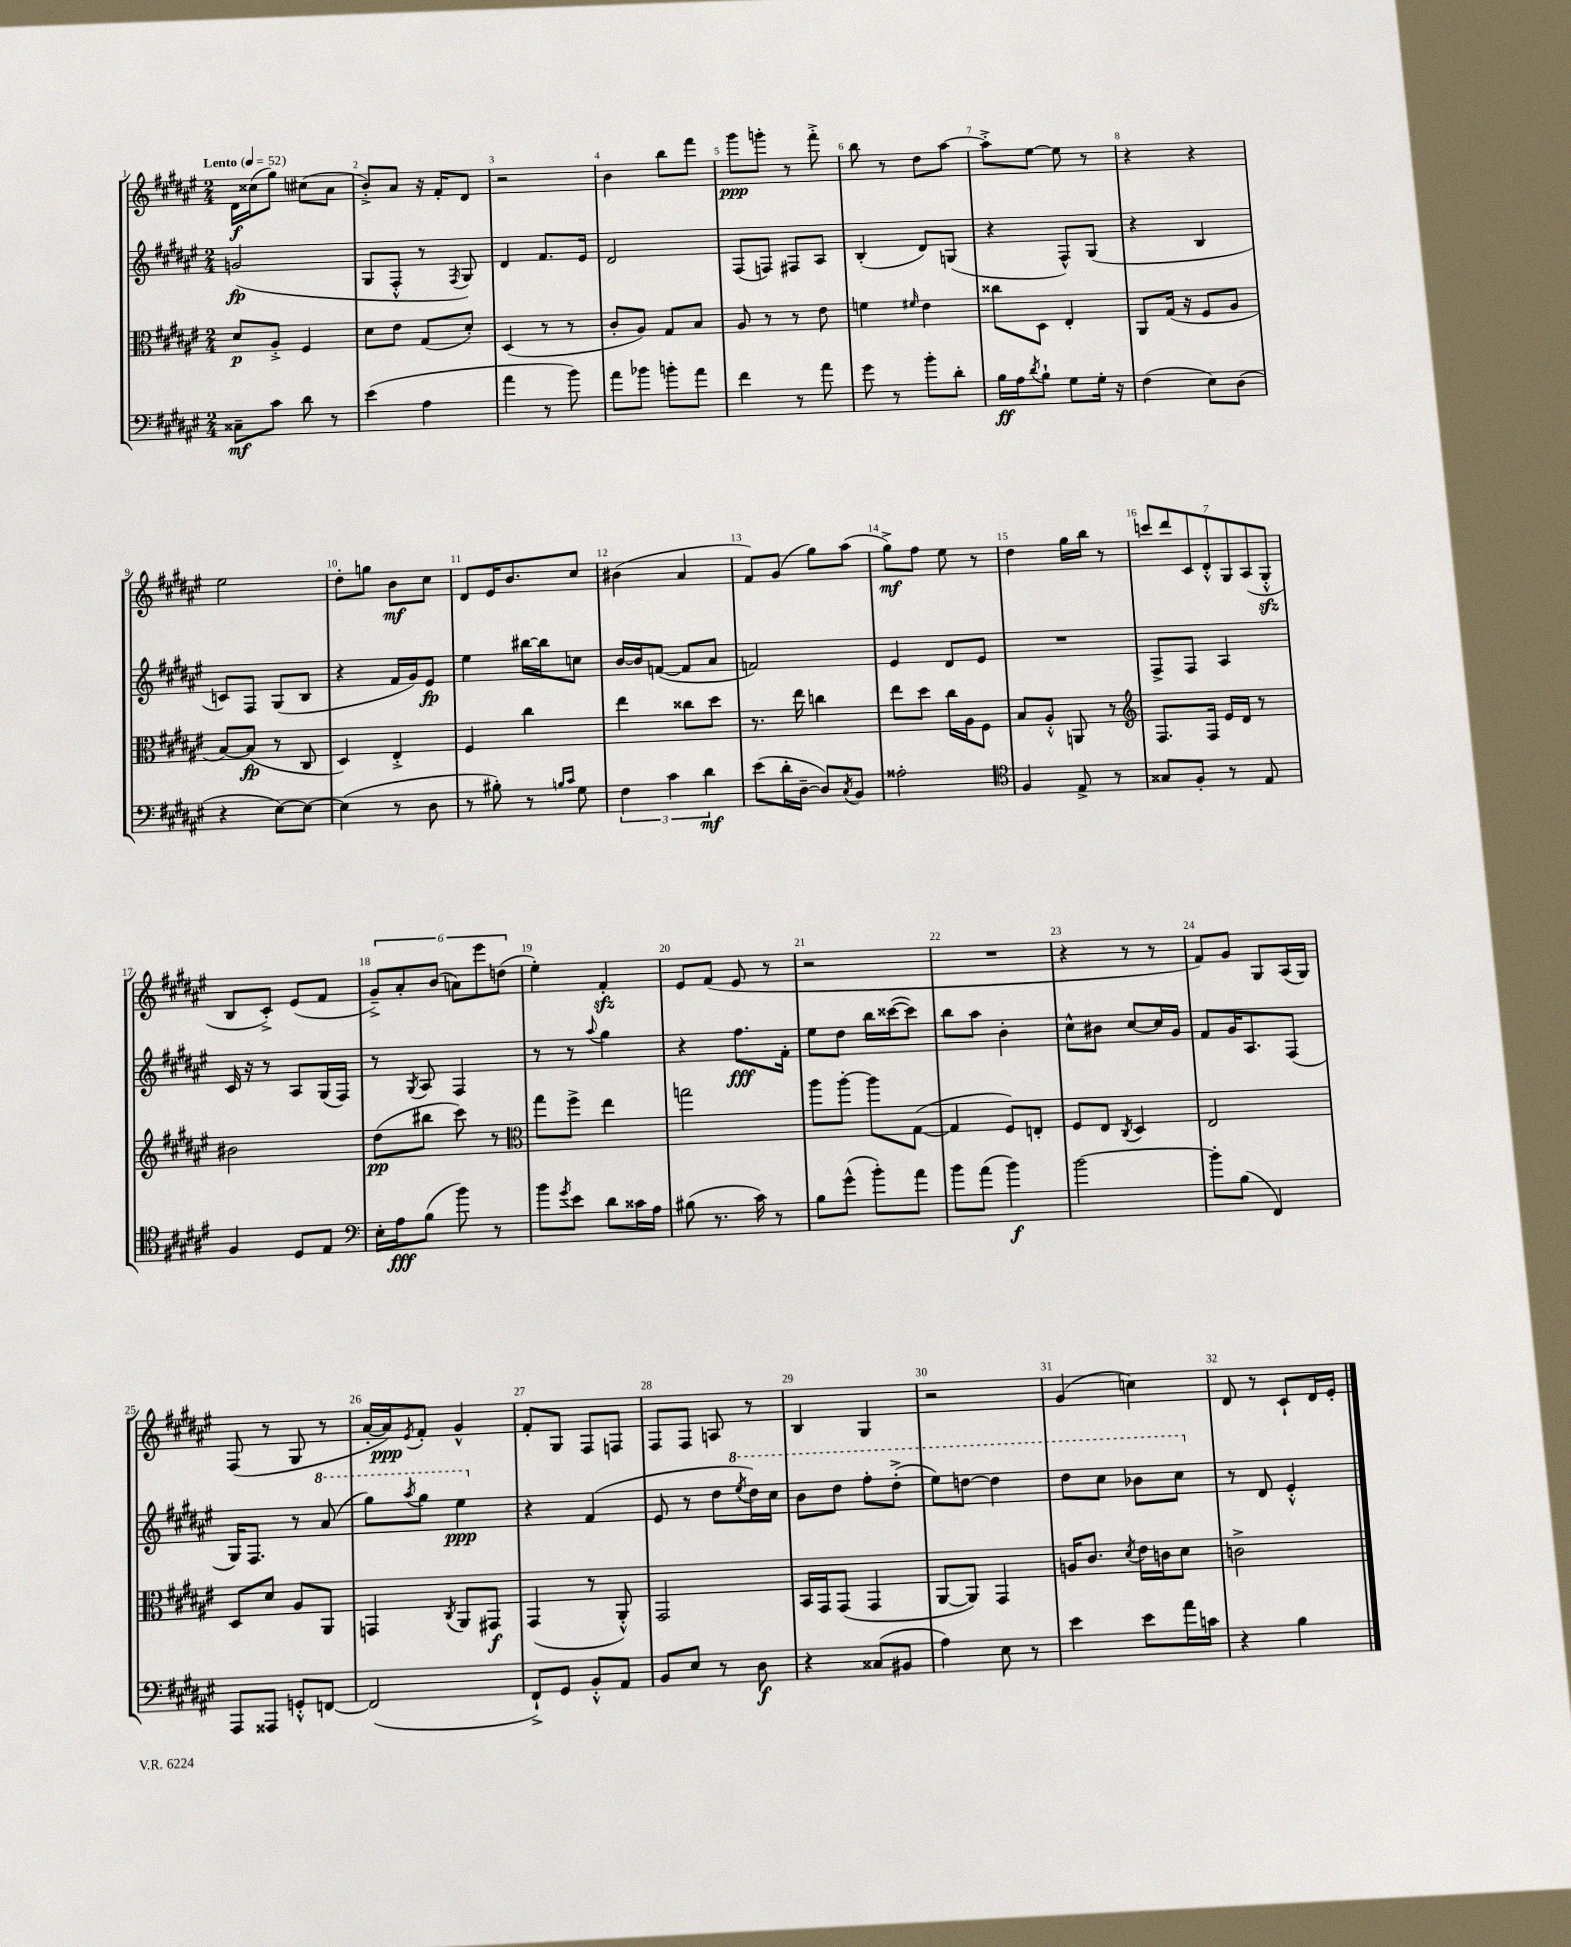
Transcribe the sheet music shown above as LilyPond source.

<<
\new StaffGroup <<
\new Staff = "s0" {
    \clef treble \key fis \major \numericTimeSignature \time 2/4 \tempo "Lento" 4 = 52
    dis'16\f cisis''16( gis''8) cis''8( ais'8 |
    b'8-.->) ais'8 r16 fis'16-. dis'8 |
    r2 |
    b'4 b''8 fis'''8 |
    gis'''8\ppp g'''8-. r8 fis'''8-.-> |
    b''8 r8 dis''8 ais''8~ |
    ais''8-.-> eis''8~ eis''8 r8 |
    r4 r4 |
    eis''2 |
    dis''8-. g''8 b'8\mf cis''8 |
    dis'8 eis'16 b'8. cis''8 |
    bis'4( ais'4 |
    fis'8) gis'8( gis''8) ais''8( |
    gis''8->\mf) fis''8 eis''8 r8 |
    dis''4 gis''16 b''16 r8 |
    \tuplet 7/4 { c'''8 dis'''8 cis'8 dis'8-.-^ gis8 ais8( gis8-.-^\sfz } |
    b8 cis'8-.->) eis'8( fis'8 |
    \tuplet 6/4 { gis'8--->) ais'8-. b'8( a'8) eis'''8 d''8( } |
    eis''4-.) fis'4-.\sfz |
    eis'8 fis'8( eis'8 r8 |
    r2 |
    R2 |
    r4 r8 r8 |
    fis'8) gis'8 gis8 ais16( gis16) |
    fis8( r8 gis8 r8 |
    ais'16~-. ais'16\ppp) \acciaccatura { eis'8 } fis'8-. gis'4-^ |
    fis'8-. gis8 fis8 f8 |
    fis8 fis8 a8 r8 |
    b4 gis4 |
    r2 |
    gis'4( c''4) |
    dis'8 r8 cis'8-! dis'16 eis'16-. \bar "|." |
}
\new Staff = "s1" {
    \clef treble \key fis \major \numericTimeSignature \time 2/4
    g'2\fp( |
    gis8 fis8-.-^ r8 \acciaccatura { fis8 } gis8) |
    dis'4 fis'8. eis'16 |
    dis'2 |
    fis8( f8) fis8 ais8 |
    b4-.( dis'8) g8( |
    r4 fis8-^) gis8( |
    r4 b4 |
    c'8) fis8 gis8( b8 |
    r4 fis'16 gis'16) eis'8\fp |
    eis''4 bis''16~ bis''16 c''8 |
    b'16~ b'16 f'8~( f'8 ais'8 |
    f'2) |
    eis'4 dis'8 eis'8 |
    R2 |
    fis8-> fis8 ais4 |
    cis'16 r16 r8 ais8 gis16( fis16) |
    r8 \acciaccatura { gis8 } ais8 fis4 |
    r8 r8 \appoggiatura { ais''8 } gis''4 |
    r4 fis''8.\fff fis'16-. |
    eis''8 dis''8 b''16 cisis'''16~( cisis'''8) |
    b''8 ais''8 b'4-. |
    cis''8-^ bis'8 cis''8~ cis''16 gis'16 |
    fis'8 gis'16 ais8. fis8( |
    gis16) fis8. r8 \ottava #1 ais''8( |
    gis'''8) \acciaccatura { ais'''8 } gis'''8 eis'''4\ppp \ottava #0 |
    r4 fis'4( |
    eis'8 r8 dis''8 \ottava #1 \acciaccatura { eis'''8 } dis'''16) cis'''16 |
    b''8 dis'''8 fis'''8-. dis'''8-.->( |
    eis'''8) d'''8~ d'''4 |
    dis'''8 cis'''8 bes''8 cis'''8 \ottava #0 |
    r8 dis'8 eis'4-.-^ \bar "|." |
}
\new Staff = "s2" {
    \clef alto \key fis \major \numericTimeSignature \time 2/4
    dis'8\p ais8-.-> fis4 |
    dis'8 eis'8 gis8( dis'8-.) |
    dis4( r8 r8 |
    cis'8-. ais8) gis8 b8 |
    ais8 r8 r8 eis'8 |
    f'4 \grace { fis'16 } eis'4 |
    cisis''8 dis8 eis4-. |
    ais,8 gis16( r16 fis8 ais8 |
    b8~) b8\fp( r8 cis8 |
    dis4) eis4-.-> |
    fis4 cis''4 |
    eis''4 cisis''8 dis''8 |
    r8. eis''16 c''4 |
    eis''8 dis''8 cis''16 ais16 fis8 |
    b8 ais8-.-^ a,8 r8 |
    \clef treble fis8. fis16 eis'16 dis'16 r8 |
    bis'2 |
    dis''8\pp( bis''8 cis'''8) r8 |
    \clef alto gis''8 fis''8-> eis''4 |
    g''2 |
    ais''8 ais''8~-. ais''8 gis8~( |
    gis4 fis8) e8-. |
    fis8 eis8 \acciaccatura { cis8 } dis4 |
    eis2 |
    dis8 dis'8 ais8 ais,8 |
    g,4 \acciaccatura { cis8 } ais,8 gis,8\f |
    gis,4( r8 ais,8-.-^) |
    gis,2 |
    b,16 gis,16 gis,8( gis,4 |
    ais,8~ ais,8) gis,4 |
    a16 cis'8. \acciaccatura { dis'8 } eis'16 c'16 dis'8 |
    c'2-> \bar "|." |
}
\new Staff = "s3" {
    \clef bass \key fis \major \numericTimeSignature \time 2/4
    cisis8--\mf cis'8 dis'8 r8 |
    eis'4( ais4 |
    ais'4 r8 b'8) |
    ais'8 bes'8 b'8-. ais'8 |
    fis'4 r8 ais'8 |
    gis'8 r8 b'8-. dis'8-. |
    b16\ff ais16 \acciaccatura { dis'8 } b8-! gis8 gis16-. r16 |
    fis4( eis8) dis8( |
    r4 eis8~) eis8~ |
    eis4( r8 dis8 |
    r8 bis8-.) r8 \grace { b16 cis'16 } gis8 |
    \tuplet 3/2 { fis4 cis'4 dis'4\mf } |
    eis'8( dis'16-. dis16~-- dis8) \acciaccatura { cis8 } b,8 |
    aisis2-. |
    \clef tenor fis4 eis8-> r8 |
    gisis8 fis8-. r8 eis8 |
    fis4 dis8 eis8 |
    \clef bass eis16-. ais16\fff b8( b'8) r8 |
    b'8 \acciaccatura { gis'8 } eis'8 dis'8 cisis'16 ais16 |
    bis8( r8. cis'16) r8 |
    b8 gis'8-^( b'8-.) ais'8 |
    b'8 ais'8( b'4\f) |
    b'2~ |
    b'8-. b8( fis,4) |
    ais,,8 aisis,,8 g,8-.-^ f,8~ |
    f,2( |
    fis,8-!->) gis,8 b,8-.-^ ais,8 |
    b,8 eis8 r8 dis8\f |
    r4 cisis8( bis,8 |
    ais4) eis8 r8 |
    eis'4 eis'8 ais'16 c'16 |
    r4 b4 \bar "|." |
}
>>
>>
\layout { \context { \Score \override BarNumber.break-visibility = ##(#f #t #t) barNumberVisibility = #all-bar-numbers-visible } }
